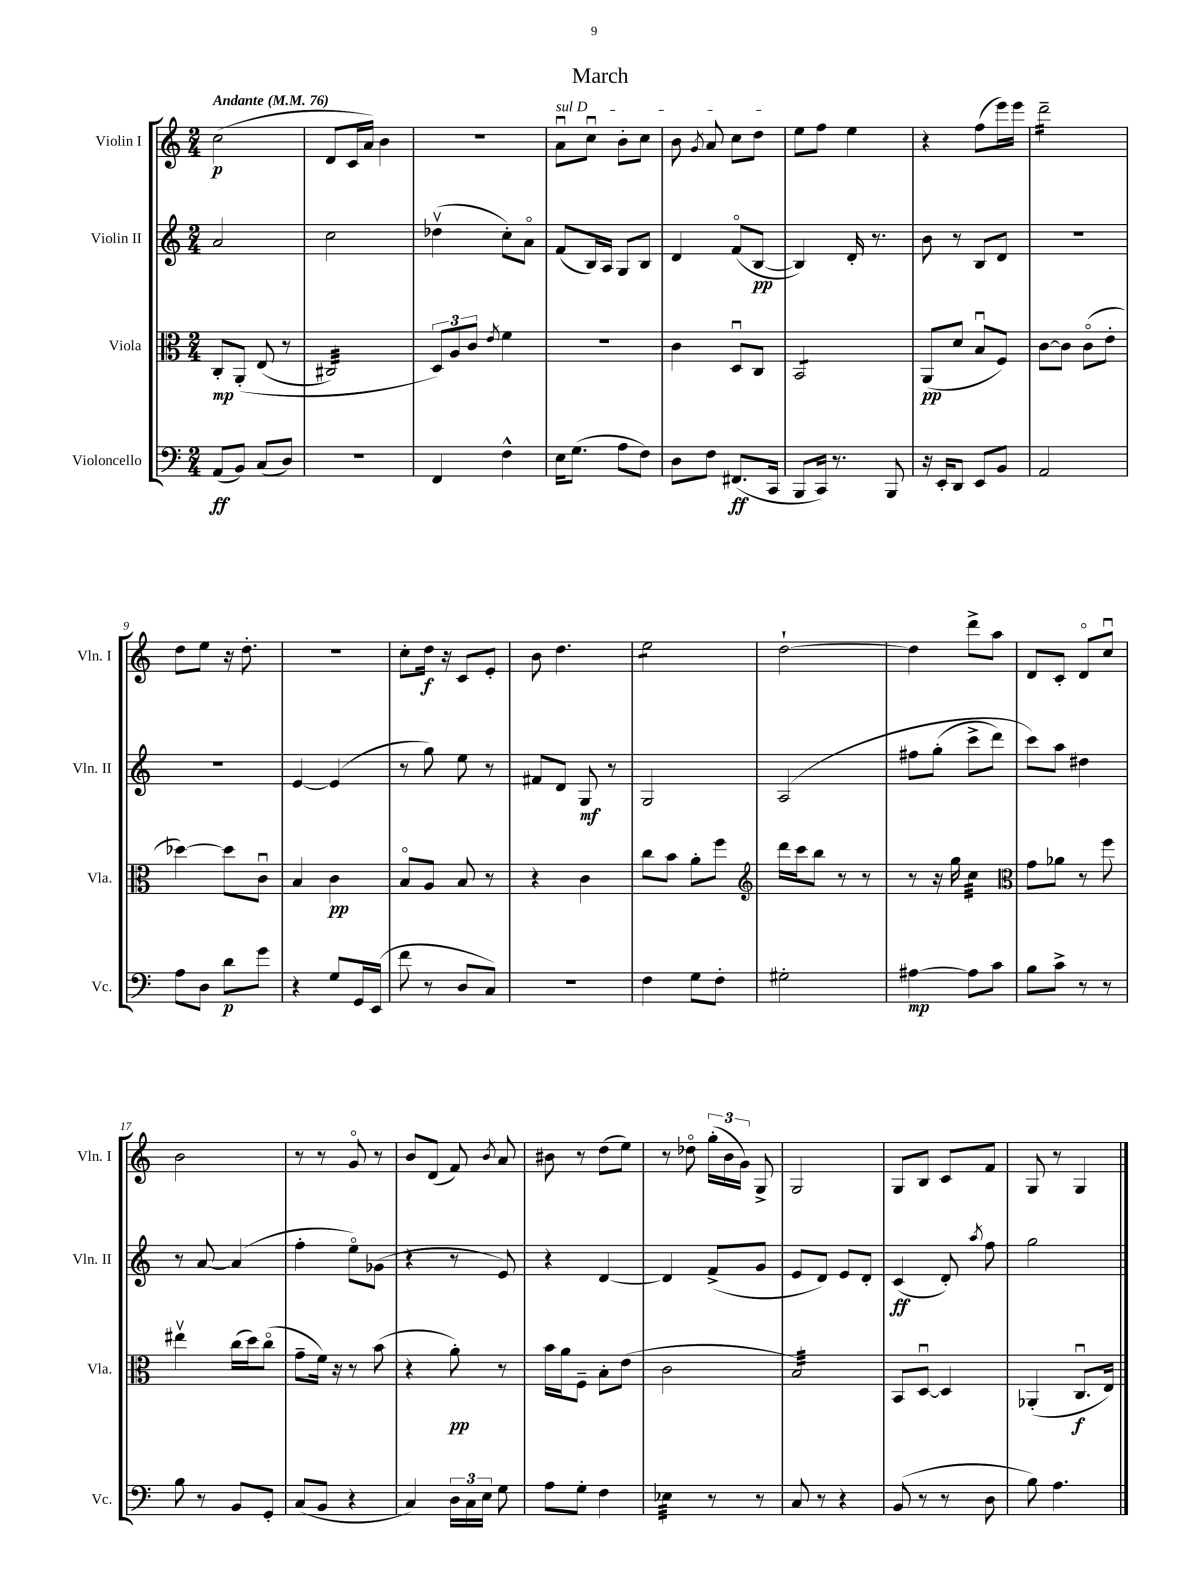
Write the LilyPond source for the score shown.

\header { title = "March" }
<<
\new StaffGroup <<
\new Staff = "s0" \with { instrumentName = "Violin I" shortInstrumentName = "Vln. I" } {
    \clef treble \key c \major \numericTimeSignature \time 2/4 \tempo "Andante" 4 = 76
    \autoBeamOff c''2\p( |
    d'8[ c'16 a'16]) b'4 |
    r2 |
    \once \override TextSpanner.bound-details.left.text = \markup { \italic "sul D" } a'8[\downbow\startTextSpan c''8]\downbow b'8[-. c''8] |
    b'8 \acciaccatura { g'8 } a'8 c''8[ d''8]\stopTextSpan |
    e''8[ f''8] e''4 |
    r4 f''8[( e'''16) e'''16] |
    d'''2:16-- |
    d''8[ e''8] r16 d''8.-. |
    R2 |
    c''8[-. d''16]\f r16 c'8[ e'8]-. |
    b'8 d''4. |
    e''2:8 |
    d''2~-! |
    d''4 d'''8[-> a''8] |
    d'8[ c'8]-. d'8[\flageolet c''8]\downbow |
    b'2 |
    r8 r8 g'8\flageolet r8 |
    b'8[ d'8]( f'8) \acciaccatura { b'8 } a'8 |
    bis'8 r8 d''8[( e''8]) |
    r8 des''8\flageolet \tuplet 3/2 { g''16[-.( b'16 g'16]) } g8-> |
    g2 |
    g8[ b8] c'8[ f'8] |
    g8 r8 g4 \bar "|." |
}
\new Staff = "s1" \with { instrumentName = "Violin II" shortInstrumentName = "Vln. II" } {
    \clef treble \key c \major \numericTimeSignature \time 2/4
    \autoBeamOff a'2 |
    c''2 |
    des''4\upbow( c''8[-.) a'8]\flageolet |
    f'8[( b16) a16] g8[ b8] |
    d'4 f'8[\flageolet( b8]~\pp |
    b4) d'16-. r8. |
    b'8 r8 b8[ d'8] |
    R2 |
    R2 |
    e'4~ e'4( |
    r8 g''8) e''8 r8 |
    fis'8[ d'8] g8\mf r8 |
    g2 |
    a2\( |
    fis''8[ g''8]-.( c'''8[-> d'''8]) |
    c'''8[\) a''8] dis''4 |
    r8 a'8~ a'4( |
    f''4-. e''8[\flageolet) ges'8]( |
    r4 r8 e'8) |
    r4 d'4~ |
    d'4 f'8[->( g'8] |
    e'8[ d'8]) e'8[ d'8]-. |
    c'4\ff( d'8-.) \acciaccatura { a''8 } f''8 |
    g''2 \bar "|." |
}
\new Staff = "s2" \with { instrumentName = "Viola" shortInstrumentName = "Vla." } {
    \clef alto \key c \major \numericTimeSignature \time 2/4
    \autoBeamOff c8[-.\mp a,8]-.\( e8( r8 |
    cis2:32) |
    \tuplet 3/2 { d8[\) a8 c'8] } \acciaccatura { e'8 } f'4 |
    R2 |
    c'4 d8[\downbow c8] |
    b,2:8 |
    a,8[\pp( d'8] b8[\downbow f8]) |
    c'8[~ c'8] c'8[\flageolet( e'8]-. |
    des''4~) des''8[ c'8]\downbow |
    b4 c'4\pp |
    b8[\flageolet a8] b8 r8 |
    r4 c'4 |
    c''8[ b'8] a'8[-. f''8] |
    \clef treble d'''16[ c'''16 b''8] r8 r8 |
    r8 r16 g''16 c''4:32 |
    \clef alto g'8[ aes'8] r8 f''8 |
    eis''4\upbow c''16[( d''16) c''8]\flageolet( |
    g'8[-- f'16]) r16 r8 b'8( |
    r4 a'8-.\pp) r8 |
    b'16[ a'16 f8]-- b8[-. e'8]( |
    c'2 |
    b2:32) |
    b,8[ d8]~\downbow d4 |
    aes,4-.( c8.[\downbow\f e16]) \bar "|." |
}
\new Staff = "s3" \with { instrumentName = "Violoncello" shortInstrumentName = "Vc." } {
    \clef bass \key c \major \numericTimeSignature \time 2/4
    \autoBeamOff a,8[\ff( b,8]) c8[( d8]) |
    r2 |
    f,4 f4-^ |
    e16[ g8.]( a8[ f8]) |
    d8[ f8] fis,8.[\ff( c,16] |
    b,,8[ c,16]) r8. b,,8 |
    r16 e,16[-. d,8] e,8[ b,8] |
    a,2 |
    a8[ d8] d'8[\p g'8] |
    r4 g8[ g,16 e,16]( |
    f'8 r8 d8[ c8]) |
    R2 |
    f4 g8[ f8]-. |
    gis2-. |
    ais4~\mp ais8[ c'8] |
    b8[ c'8]-> r8 r8 |
    b8 r8 b,8[ g,8]-. |
    c8[( b,8] r4 |
    c4) \tuplet 3/2 { d16[ c16 e16] } g8 |
    a8[ g8]-. f4 |
    ees4:32 r8 r8 |
    c8 r8 r4 |
    b,8( r8 r8 d8 |
    b8) a4. \bar "|." |
}
>>
>>
